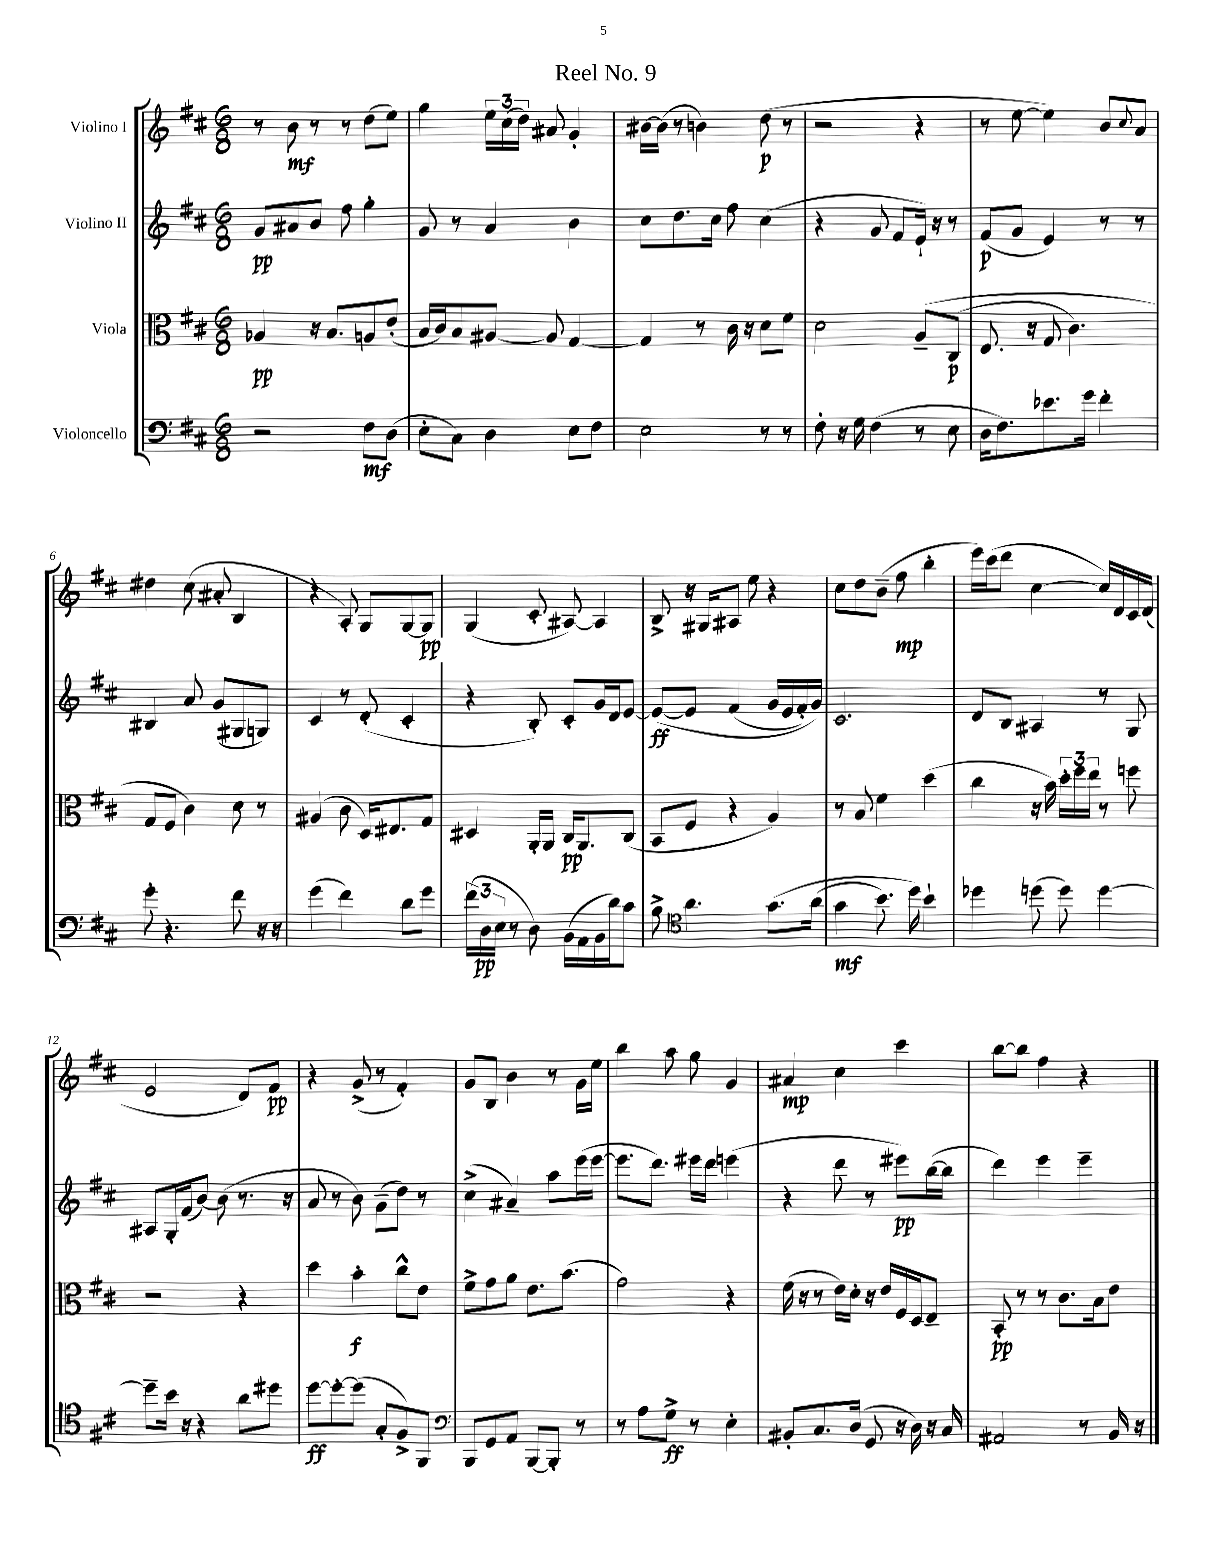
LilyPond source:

\header { title = "Reel No. 9" }
<<
\new StaffGroup <<
\new Staff = "s0" \with { instrumentName = "Violino I" } {
    \clef treble \key d \major \numericTimeSignature \time 6/8
    r8 b'8\mf r8 r8 d''8( e''8) |
    g''4 \tuplet 3/2 { e''16 cis''16( d''16) } ais'8 g'4-. |
    bis'16~ bis'16( r8 b'4) d''8\p( r8 |
    r2 r4 |
    r8 e''8~ e''4) b'8 \appoggiatura { cis''8 } a'8 |
    dis''4 cis''8( ais'8-. b4 |
    r4 a8-.) g8 g8~ g8\pp |
    g4( cis'8-. ais8~) ais4 |
    b8-> r16 gis16 ais8 e''8 r4 |
    cis''8 d''8 b'8--( fis''8\mp b''4-. |
    e'''16) cis'''16( d'''8 cis''4~ cis''16) d'16 cis'16 d'16( |
    e'2 d'8) fis'8\pp |
    r4 g'8->( r8 fis'4-.) |
    g'8 b8 b'4 r8 g'16 e''16 |
    b''4 a''8 g''8 g'4 |
    ais'4\mp cis''4 cis'''4 |
    b''8~ b''8 fis''4 r4 \bar "|." |
}
\new Staff = "s1" \with { instrumentName = "Violino II" } {
    \clef treble \key d \major \numericTimeSignature \time 6/8
    g'8\pp ais'8 b'8 fis''8 g''4-. |
    g'8 r8 a'4 b'4 |
    cis''8 d''8. cis''16 fis''8 cis''4( |
    r4 g'8 fis'8 e'16-!) r16 r8 |
    fis'8\p( g'8 e'4) r8 r8 |
    bis4 a'8 g'8( gis8 g8) |
    cis'4 r8 d'8-.( cis'4-. |
    r4 b8-.) cis'8-. g'16 d'16 e'8~ |
    e'8~\ff\( e'8 fis'4( g'16 e'16 fis'16-.) g'16\) |
    cis'2. |
    d'8 b8 ais4 r8 g8 |
    ais8 g16-. fis'16( b'8~) b'8( r8. r16 |
    a'8 r8 b'8) g'8--( d''8) r8 |
    cis''4->( ais'4--) a''8 e'''16( e'''16~ |
    e'''8. d'''8.) eis'''16 d'''16 e'''4( |
    r4 d'''8 r8 eis'''8\pp) b''16~( b''16 |
    d'''4) e'''4 e'''4-- \bar "|." |
}
\new Staff = "s2" \with { instrumentName = "Viola" } {
    \clef alto \key d \major \numericTimeSignature \time 6/8
    aes4\pp r16 b8. a8 e'8-.( |
    b16 cis'16) b8 ais8~ ais8 g4~ |
    g4 r8 cis'16 r16 d'8 fis'8 |
    d'2 a8--\( cis8\p( |
    e8. r16 g8 cis'4.) |
    g8 fis8 cis'4\) d'8 r8 |
    ais4( cis'8 d16) eis8. g8 |
    dis4 a,16-. a,16 cis16\pp a,8. cis8( |
    b,8 fis8 r4 a4) |
    r8 b8 fis'4 d''4( |
    cis''4 r16 b'16) \tuplet 3/2 { d''16-. fis''16 e''16 } r8 f''8 |
    r2 r4 |
    d''4 b'4-.\f cis''8-^ e'8 |
    fis'8-> g'8 a'8 e'8. b'8.( |
    g'2) r4 |
    fis'16( r16 r8 e'16) d'16-. r16 e'16 fis16 d16 e8-- |
    b,8-.\pp r8 r8 cis'8. b16 e'8 \bar "|." |
}
\new Staff = "s3" \with { instrumentName = "Violoncello" } {
    \clef bass \key d \major \numericTimeSignature \time 6/8
    r2 fis8\mf d8( |
    e8-. cis8) d4 e8 fis8 |
    e2 r8 r8 |
    fis8-. r16 g16 fis4( r8 e8 |
    d16 fis8.) ees'8. g'16 fis'4-. |
    g'8-. r4. fis'8 r16 r16 |
    g'4( fis'4) d'8 g'8 |
    \tuplet 3/2 { fis'16( d16\pp e16 } r8 d8) b,16( a,16 b,16 d'16) cis'8 |
    b8-> \clef tenor a'4. g'8.\( a'16( |
    g'4\mf b'8.) d''16\) b'4-! |
    des''4 d''8( d''8) d''4~ |
    d''8-- b'16 r16 r4 a'8 dis''8 |
    d''8~\ff d''8~-. d''8( g8-. fis8->) fis,8 |
    \clef bass b,,8 g,8 a,8 b,,8~ b,,8-. r8 |
    r8 a8 g8->\ff r8 e4-. |
    bis,8-. cis8. d16( g,8 r16 d16) r16 cis16 |
    ais,2 r8 b,16 r16 \bar "|." |
}
>>
>>
